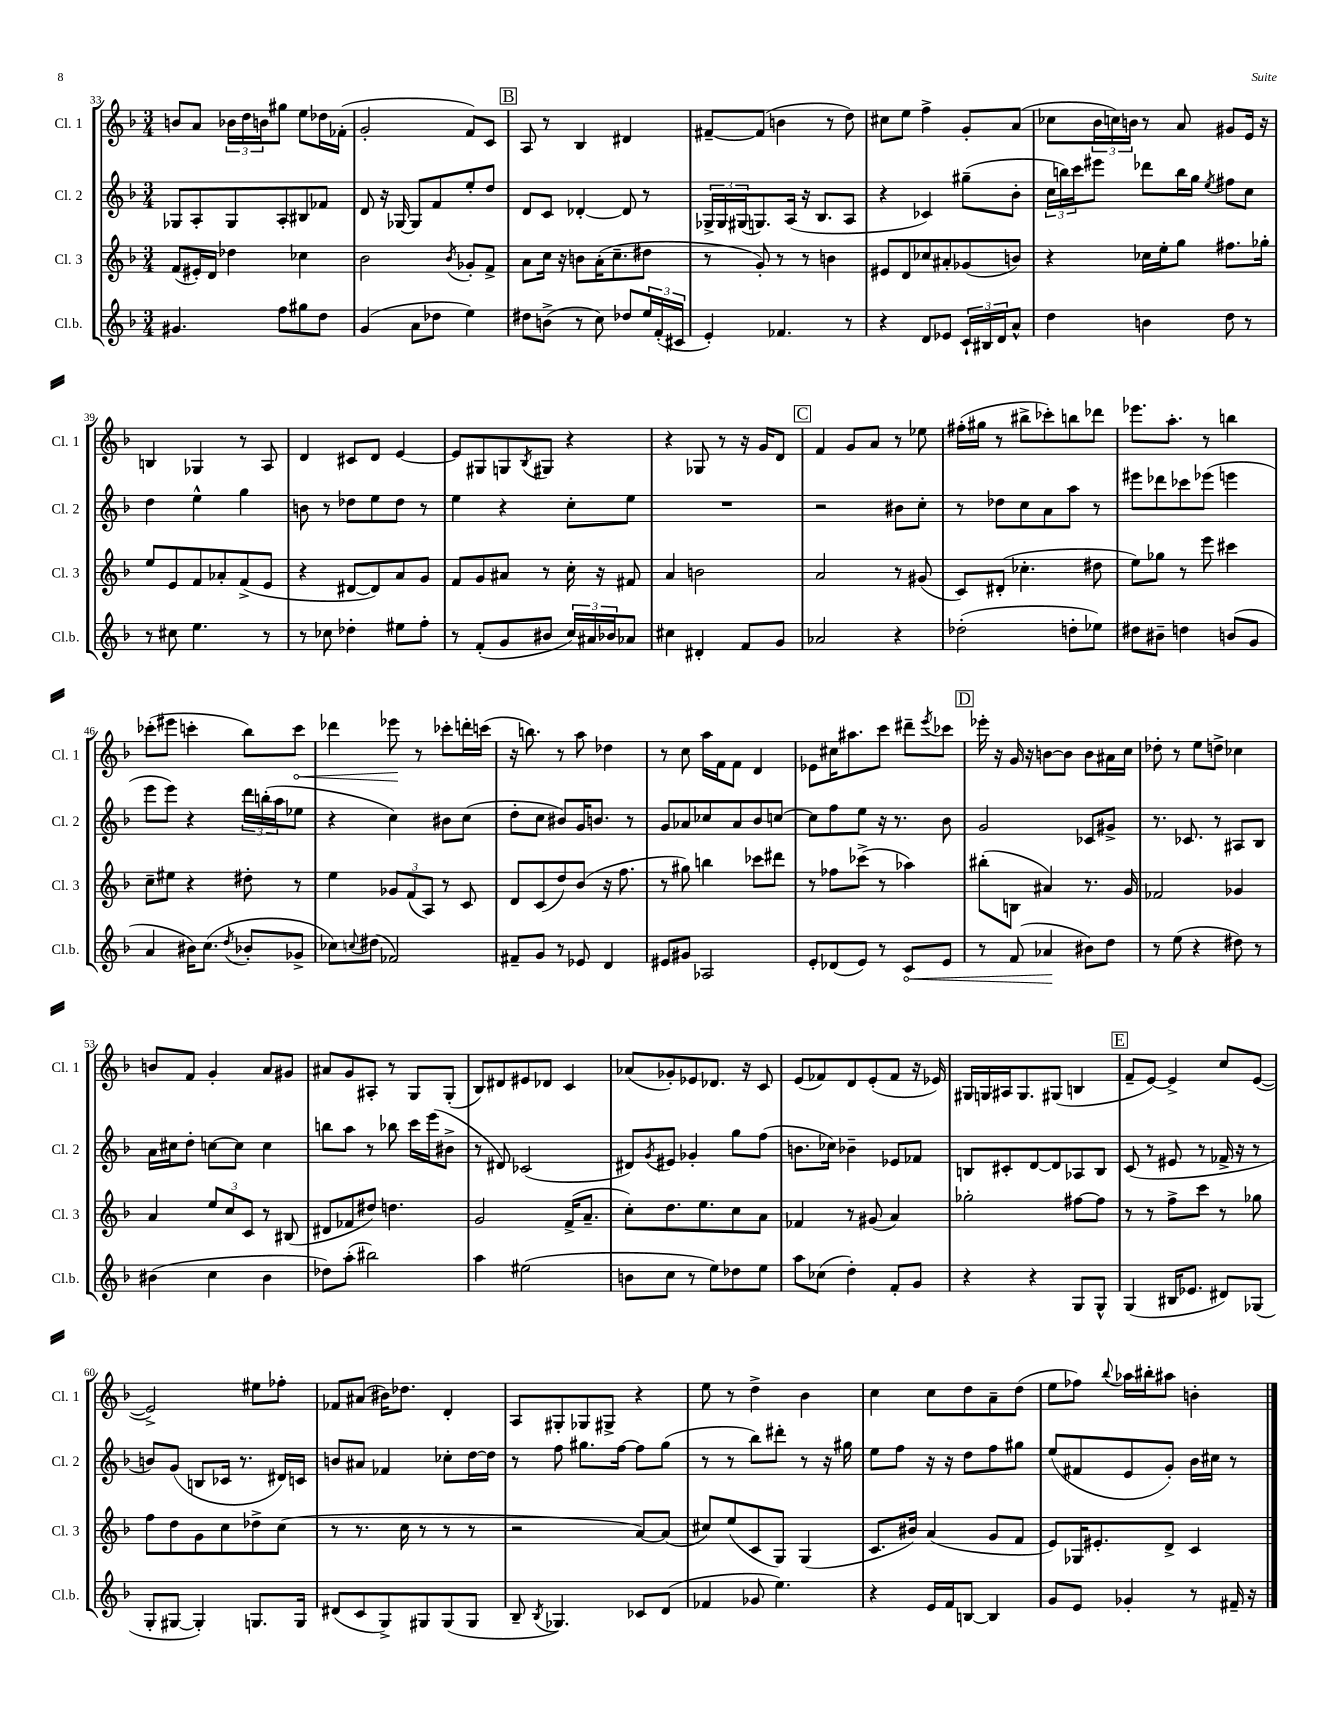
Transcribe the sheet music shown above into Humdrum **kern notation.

**kern	**kern	**kern	**kern
*staff4	*staff3	*staff2	*staff1
*clefG2	*clefG2	*clefG2	*clefG2
*k[b-]	*k[b-]	*k[b-]	*k[b-]
*M3/4	*M3/4	*M3/4	*M3/4
4.g#	(8f	8G-	8b
.	16e#')	8A'	8a
.	16d	.	.
.	4dd-	8G-	24b-
.	.	.	24dd
.	.	.	24b
8ff	.	8A'	8gg#
8gg#	4cc-	8B#	8ee
8dd	.	8f-	16dd-
.	.	.	(16f-'
=	=	=	=
(4g	2b-	8d	2g'
.	.	16r	.
.	.	[16G-	.
8a	.	8G-]	.
8dd-	.	8f	.
.	8qb-	.	.
4ee)	8g-'	8ee'	8f)
.	8f^	8dd	8c
=	=	=	=
8dd#	8a	8d	8A
(8b^	16cc	8c	8r
.	16r	.	.
8r	8b	[4d-'	4B-
8cc)	(16a'	.	.
.	8.cc~	.	.
8dd-	.	8d-]	4d#
24ee	8dd#	8r	.
(24f'	.	.	.
24c#	.	.	.
=	=	=	=
4e')	8r	24G-^	[8f#~
.	.	24G-	.
.	.	(24G#	.
.	8g')	8.G)	(8f#]
4.f-	8r	.	4b
.	.	(16A	.
.	8r	16r	.
.	.	8.B-	.
.	4b	.	8r
8r	.	8A	8dd)
=	=	=	=
4r	8e#	4r	8cc#
.	8d	.	8ee
8d	8cc-	4c-)	4ff^
8e-	8a#'	.	.
24c`	(8g-	(8gg#~	8g'
24B#	.	.	.
24d	.	.	.
8a^^	8b)	8b-'	(8a
=	=	=	=
4dd	4r	24cc	8cc-
.	.	24bb)	.
.	.	24ccc	.
.	.	8eee#	24b-
.	.	.	24cc)
.	.	.	24b
4b	16cc-	8ddd-	8r
.	16ee'	.	.
.	8gg	16bb	8a
.	.	16gg	.
.	.	8qee	.
8dd	8.ff#	8ff#	8g#
8r	.	8cc	16e
.	16gg-'	.	16r
=	=	=	=
8r	8ee	4dd	4B
8cc#	8e	.	.
4.ee	8f	4ee^^	4G-
.	8a-'	.	.
.	(8f^	4gg	8r
8r	8e	.	8A
=	=	=	=
8r	4r	8b	4d
8cc-	.	8r	.
4dd-'	[8d#	8dd-	8c#
.	8d#])	8ee	8d
8ee#	8a	8dd-	[4e
8ff'	8g	8r	.
=	=	=	=
8r	8f	4ee	8e]
(8f'	8g	.	8G#
8g	8a#	4r	8G
.	.	.	8qB-
8b#	8r	.	8G#
24cc)	16cc'	8cc'	4r
24a#	.	.	.
.	16r	.	.
24b-	.	.	.
8a-	8f#	8ee	.
=	=	=	=
4cc#	4a	2.r	4r
4d#'	2b	.	8G-
.	.	.	8r
8f	.	.	16r
.	.	.	16g
8g	.	.	8d
=	=	=	=
2a-	2a	2r	4f
.	.	.	8g
.	.	.	8a
4r	8r	8b#	8r
.	(8g#	8cc'	8ee-
=	=	=	=
(2dd-'	8c)	8r	(16ff#'
.	.	.	16gg#
.	(8d#'	8dd-	8r
.	4.cc-'	8cc	8bb#^
.	.	8a	8ccc-')
8dd'	.	8aa	8bb
8ee-)	8dd#	8r	8ddd-
=	=	=	=
8dd#	8ee)	8eee#	8.eee-
8b#~	8gg-	8ddd-	.
.	.	.	8.aa'
4dd	8r	8ccc-	.
.	8eee	(8eee-	8r
(8b	4ccc#	4eee	4bb
8g	.	.	.
=	=	=	=
4a	8cc~	8eee	(8ccc-'
.	8ee#	8eee)	8eee#
16b#)	4r	4r	4ccc'
(8.cc	.	.	.
8qdd	.	.	.
8b-'	8dd#'	24ddd	8bb-)
.	.	(24bb'	.
.	.	24aa	.
8g-^	8r	8ee-	8ccc
=	=	=	=
8cc-)	4ee	4r	4ddd-
8qqcc	.	.	.
(8dd#	.	.	.
2f-)	12g-	4cc)	8eee-
.	(12f	.	.
.	.	.	8r
.	12A)	.	.
.	8r	8b#	8ccc-'
.	8c	(8cc	16ddd'
.	.	.	(16ccc
=	=	=	=
8f#~	8d	8dd'	16r
.	.	.	8.bb)
8g	(8c	8cc	.
8r	8dd)	8b#)	8r
8e-	(8b-	16g	8aa
.	.	8.b	.
4d	16r	.	4dd-
.	8.ff	.	.
.	.	8r	.
=	=	=	=
8e#	8r	8g	8r
8g#	8gg#)	8a-	8cc
2A-	4bb	8cc-	16aa
.	.	.	16f
.	.	8a-	8f
.	8ccc-	8b-	4d
.	8ddd#	[8cc	.
=	=	=	=
8e'	8r	8cc]	8e-
(8d-	8ff-	8ff	16cc#
.	.	.	8.aa#
8e)	(8ccc-^	8ee	.
8r	8r	16r	8ccc
.	.	8.r	.
8c	4aa-)	.	8ddd#~
.	.	.	8qeee
8e	.	8b-	8ccc-
=	=	=	=
8r	(8bb#'	2g	16eee-'
.	.	.	16r
(8f	8B	.	16g
.	.	.	16r
4a-	4a#)	.	[8b
.	.	.	8b]
8b#)	8.r	8c-	8b
8dd	.	8g#^	16a#
.	16g	.	16cc
=	=	=	=
8r	2f-	8.r	8dd-'
(8ee	.	.	8r
.	.	8.c-	.
4r	.	.	8ee
.	.	8r	8dd^
8dd#)	4g-	8A#	4cc-
8r	.	8B-	.
=	=	=	=
(4b#	4a	16a	8b
.	.	16cc#	.
.	.	8dd'	8f
4cc	12ee	[8cc	4g'
.	12cc	.	.
.	.	8cc]	.
.	12c	.	.
4b#	8r	4cc	8a
.	(8B#	.	8g#
=	=	=	=
8dd-)	8d#	8bb	8a#
(8aa'	8f-	8aa	8g
2bb#)	8dd#)	8r	8A#'
.	4.dd	8bb-	8r
.	.	16ccc	8G
.	.	(16eee	.
.	.	8b#^	(8G'
=	=	=	=
4aa	2g	8r	8B-)
.	.	8d#)	8d#
(2ee#	.	(2c-	8e#
.	.	.	8d-
.	(16f^	.	4c
.	8.a~	.	.
=	=	=	=
8b	8cc')	8d#)	(8a-
.	.	8qg	.
8cc	8.dd	8e#	8g-')
8r	.	4g-'	8e-
.	8.ee	.	.
8ee)	.	.	8.d-
8dd-	8cc	8gg	.
.	.	.	16r
8ee	8a	(8ff	8c
=	=	=	=
8aa	4f-	8.b	(8e
(8cc-	.	.	8f-)
.	.	16cc-)	.
4dd')	8r	4b-~	8d
.	(8g#	.	(8e'
8f'	4a)	8e-	8f-
8g	.	8f-	16r
.	.	.	16e-)
=	=	=	=
4r	2gg-'	8B	16G#
.	.	.	16G
.	.	8c#'	16A#
.	.	.	8.G
4r	.	[8d	.
.	.	8d]	(8G#
8G	[8ff#	8A-	4B
8G^^	8ff#]	8B	.
=	=	=	=
(4G	8r	(8c	8f~
.	8r	8r	[8e)
16B#	8ff^	8e#	4e^]
8.e-	.	.	.
.	8ccc	8r	.
8d#)	8r	16f-^	8cc
.	.	16r	.
(8G-	8gg-	8r	([8e
=	=	=	=
8G'	8ff	8b)	2e^])
[8G#	8dd	(8g	.
4G#'])	8g	8B	.
.	8cc	16c-	.
.	.	8.r	.
8.G	8dd-^	.	8ee#
.	(8cc	16d#)	8ff-'
16G	.	16c	.
=	=	=	=
(8d#	8r	8b	8f-
8c	8.r	8a#	(8a#
8G^)	.	4f-	16b#)
.	16cc	.	8.dd-
8G#	8r	.	.
(8G#	8r	8cc-'	4d'
8G#	8r	[16dd	.
.	.	16dd]	.
=	=	=	=
8B-~	2r	8r	8A
8qB-	.	.	.
4.G-)	.	8ff	8G#'
.	.	8.gg#	8G-
.	.	.	8G#^
.	.	[16ff	.
8c-	[8a)	8ff]	4r
(8d	(8a]	(8gg#	.
=	=	=	=
4f-	8cc#)	8r	8ee
.	(8ee	8r	8r
8g-	8c	8bb-)	4dd^
4.ee)	8G)	8ddd#'	.
.	(4G	8r	4b-
.	.	16r	.
.	.	16gg#	.
=	=	=	=
4r	8.c	8ee	4cc
.	.	8ff	.
.	16b#)	.	.
16e	(4a	16r	8cc
16f	.	16r	.
[8B	.	8dd	8dd
4B]	8g	8ff	8a~
.	8f	8gg#	(8dd
=	=	=	=
8g	8e)	(8ee	8ee
8e	16G-	8f#	8ff-)
.	8.e#'	.	.
.	.	.	8qqbb-
4g-'	.	8e	16aa-
.	.	.	16bb#'
.	8d^	8g')	8aa#
8r	4c	16b-	4b'
.	.	16cc#	.
16f#~	.	8r	.
16r	.	.	.
==	==	==	==
*-	*-	*-	*-
